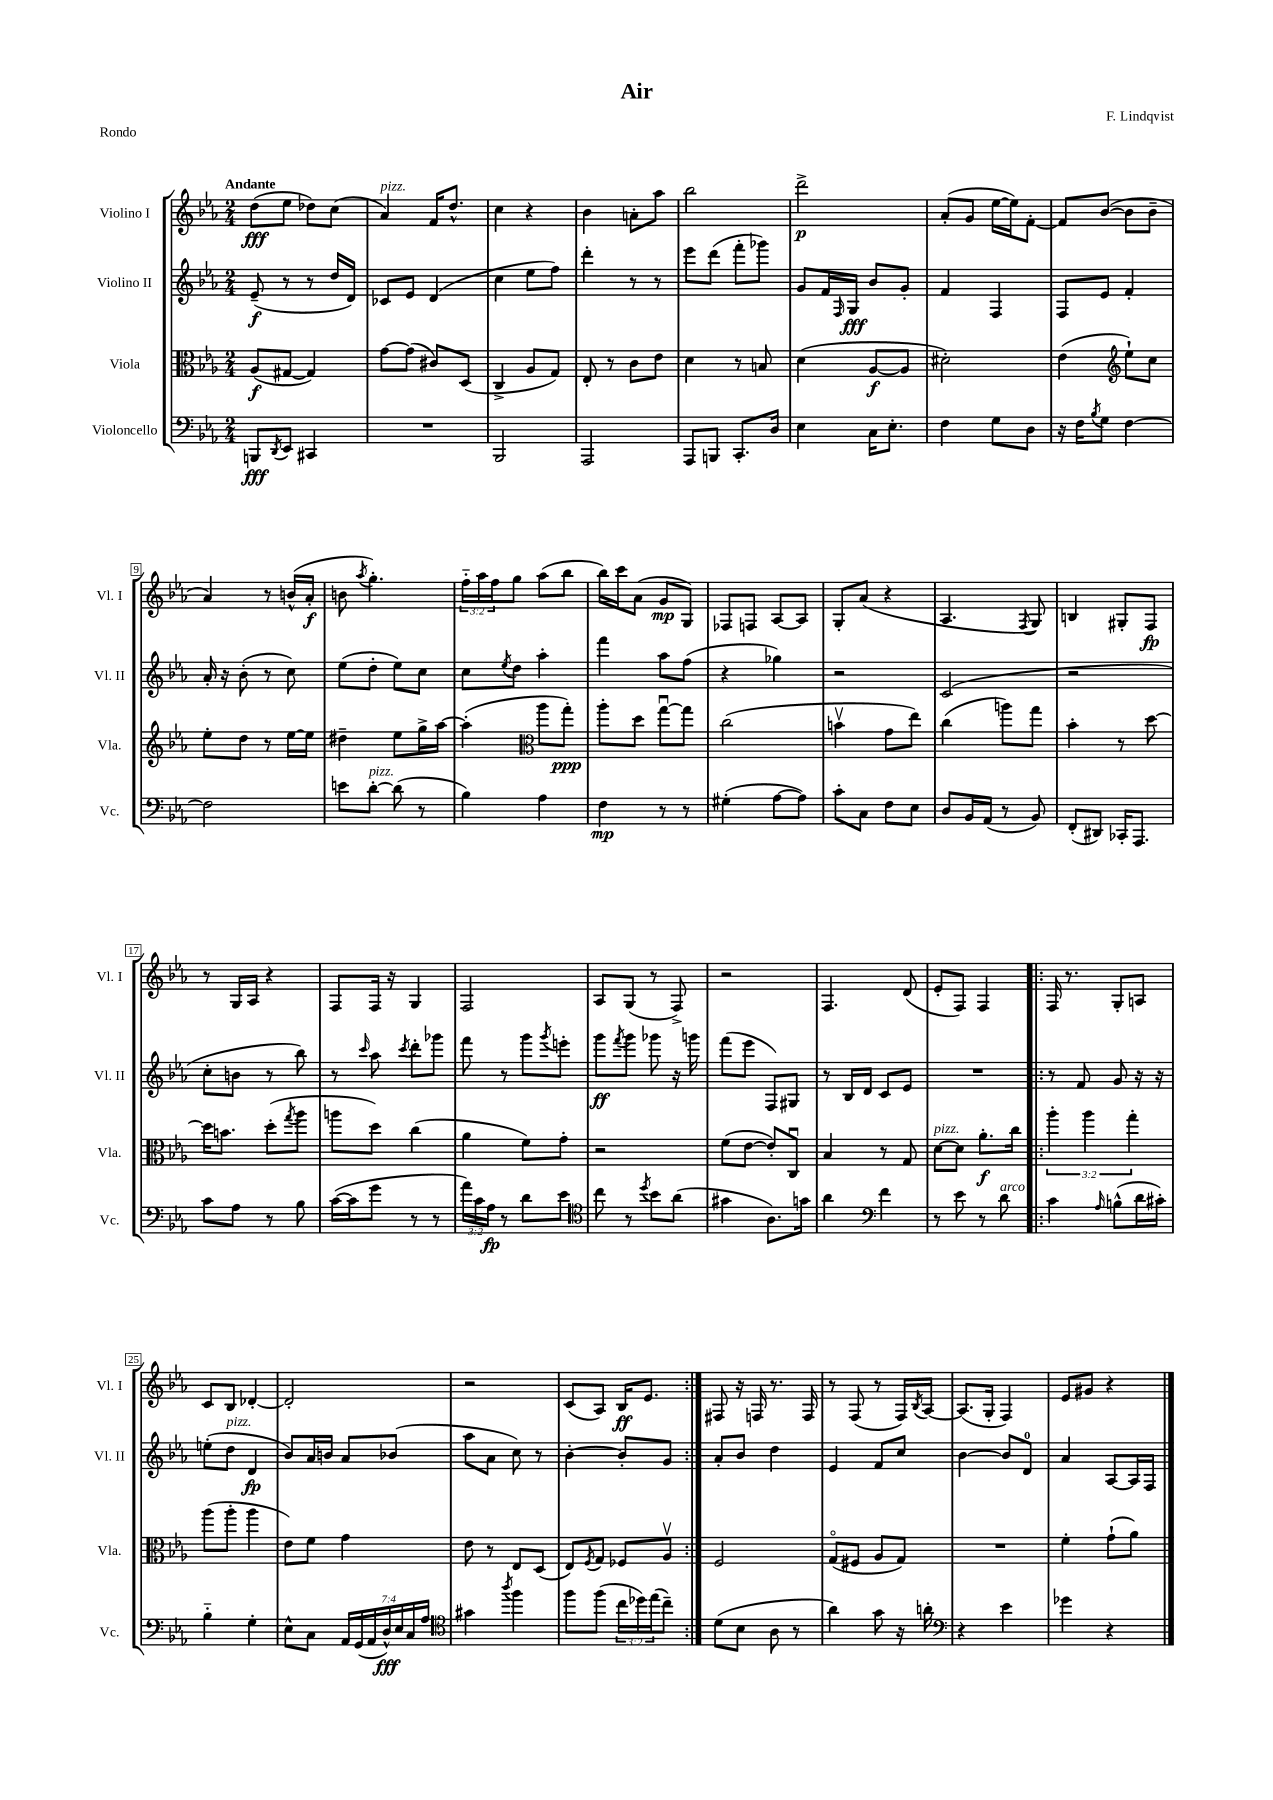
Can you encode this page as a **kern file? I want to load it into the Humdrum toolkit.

**kern	**kern	**kern	**kern
*staff4	*staff3	*staff2	*staff1
*clefF4	*clefC3	*clefG2	*clefG2
*k[b-e-a-]	*k[b-e-a-]	*k[b-e-a-]	*k[b-e-a-]
*M2/4	*M2/4	*M2/4	*M2/4
8BBB	(8A-	(8e-~	(8dd
8qDD	.	.	.
8EE-	[8G#	8r	8ee-
4CC#	4G#])	8r	8dd-)
.	.	16dd	(8cc
.	.	16d)	.
=	=	=	=
2r	[8g	8c-	4a-)
.	(8g]	8e-	.
.	8c#)	(4d	16f
.	.	.	8.dd^^
.	(8D	.	.
=	=	=	=
2BBB-	4C^	4cc	4cc
.	8A-	8ee-	4r
.	8G)	8ff)	.
=	=	=	=
2AAA-	8E-'	4ddd'	4b-
.	8r	.	.
.	8c	8r	8a'
.	8e-	8r	8aa-
=	=	=	=
8AAA-	4d	8eee-	2bb-
8BBB	.	(8ddd	.
8.CC'	8r	8fff'	.
.	8B	8ggg-)	.
16D	.	.	.
=	=	=	=
4E-	(4d	8g	2ddd^
.	.	16f	.
.	.	16qqF	.
.	.	16G	.
16C	[8A-	8b-	.
8.E-'	.	.	.
.	8A-]	8g'	.
=	=	=	=
4F	2d#')	4f	(8a-'
.	.	.	8g
8G	.	4F	[16ee-
.	.	.	16ee-])
8D	.	.	[8f'
=	=	=	=
16r	(4e-	8F	8f]
16F	.	.	.
8qB-	.	.	.
8G	.	8e-	([8b-
*	*clefG2	*	*
[4F	8ee-`)	4f'	8b-]
.	8cc	.	8b-~
=	=	=	=
2F]	8ee-'	16a-'	4a-)
.	.	16r	.
.	8dd	(8b-'	.
.	8r	8r	8r
.	[16ee-	8cc)	(16b^^
.	16ee-]	.	16a-'
=	=	=	=
8e	4dd#~	(8ee-	8b
.	.	.	8qaa-
[8d'	.	8dd'	4.gg')
(8d]	8ee-	8ee-)	.
8r	16gg^	8cc	.
.	[16aa-	.	.
=	=	=	=
4B-)	(4aa-']	8cc	24ff'~
.	.	.	24aa-
.	.	.	24ff
.	.	8qee-	.
.	.	8dd	8gg
*	*clefC3	*	*
4A-	8aa-	4aa-'	(8aa-
.	8gg')	.	8bb-
=	=	=	=
4F	8aa-'	4fff	16bb-)
.	.	.	16ccc
.	8dd	.	(8a-
8r	[8ggu	8aa-	8g
8r	8gg]	(8ff	8G)
=	=	=	=
(4G#'	(2cc	4r	8F-
.	.	.	8F
[8A-	.	4gg-)	[8A-
8A-])	.	.	8A-]
=	=	=	=
8c'	4bv	2r	8G'
8C	.	.	(8a-
8F	8g	.	4r
8E-	8ee-)	.	.
=	=	=	=
8D	(4cc	(2c	4.A-
16BB-	.	.	.
(16AA-	.	.	.
8r	8aa)	.	.
.	.	.	8qF
8BB-)	8gg	.	8G)
=	=	=	=
(8FF'	4b-'	2r	4B
8DD#)	.	.	.
16CC-'	8r	.	8G#'
8.AAA-	.	.	.
.	[8dd	.	8F
=	=	=	=
8c	16dd]	8cc'	8r
.	8.b	.	.
8A-	.	8b	16G
.	.	.	16A-
8r	(8dd'	8r	4r
.	8qgg	.	.
8B-	8aa-	8bb-)	.
=	=	=	=
([16c	8aa	8r	8F
16c]	.	.	.
.	.	16qqccc	.
8g	8dd)	8aa-	16F
.	.	.	16r
.	.	8qccc	.
8r	(4cc	8ddd'	4G
8r	.	8ggg-	.
=	=	=	=
24a-)	4a-	8fff	2F
24c	.	.	.
24A-	.	.	.
8r	.	8r	.
8d	8f)	8ggg	.
.	.	8qggg	.
8e-	8g'	8eee'	.
=	=	=	=
*clefC4	*	*	*
8cc	2r	8ggg	8A-
.	.	8qfff	.
8r	.	8ggg	(8G
8qdd	.	.	.
8b-	.	8ggg-	8r
(8a-	.	16r	8F^)
.	.	16ggg	.
=	=	=	=
4g#	(8f	(8fff	2r
.	[8e-	8eee-	.
8.A-)	8e-'])	8F)	.
.	8Cu	8G#	.
16g	.	.	.
=	=	=	=
4a-	4B-	8r	4.F
.	.	16B-	.
.	.	16d	.
*clefF4	*	*	*
4f	8r	8c	.
.	8G	8e-	(8d
=	=	=	=
8r	[8d	2r	8e-'
8e-	8d]	.	8F)
8r	8.a-'	.	4F
8d	.	.	.
.	16cc	.	.
=!|:	=!|:	=!|:	=!|:
4c	6aa-'	8r	16F
.	.	.	8.r
.	.	8f	.
.	6aa-	.	.
16qqA-	.	.	.
(8B^^	.	8g	8G'
.	6gg'	.	.
16d	.	16r	8A
16c#')	.	16r	.
=	=	=	=
4B-'~	(8aa-	(8ee'	8c
.	8aa-'	8dd	8B-
4G'	4aa-	4d	[4d-'
=	=	=	=
8E-^^	8e-)	8b-)	2d-']
8C	8f	16a-	.
.	.	16b	.
28AA-	4g	8a-	.
(28GG	.	.	.
28AA-	.	.	.
28D^^)	.	.	.
.	.	(8b-	.
28E-	.	.	.
28C	.	.	.
28A-	.	.	.
=	=	=	=
*clefC4	*	*	*
4g#	8e-	8aa-	2r
.	8r	8a-	.
8qaa-	.	.	.
4ff	8E-	8cc)	.
.	(8D	8r	.
=	=	=	=
8ff	8E-)	[4b-'	(8c
.	8qF	.	.
(8ff	8G	.	8A-)
24cc	8F-	8b-']	16B-
24dd-)	.	.	.
.	.	.	8.e-
(24ee-	.	.	.
8cc~)	8A-v	8g	.
=:|!	=:|!	=:|!	=:|!
(8d	2F	8a-'	8F#
8B-	.	8b-	16r
.	.	.	16F
8A-	.	4dd	8.r
8r	.	.	.
.	.	.	16F
=	=	=	=
4a-)	(8Go	4e-	8r
.	8F#	.	(8F
8g	8A-	8f	8r
16r	8G)	8cc	16F)
.	.	.	8qB-
16a'	.	.	[16A-
=	=	=	=
*clefF4	*	*	*
4r	2r	[4b-	(8.A-]
.	.	.	16G'
4e-	.	8b-]	4F)
.	.	8d	.
=	=	=	=
4g-	4f'	4a-	8e-
.	.	.	8g#
4r	(8g`	[8A-	4r
.	8a-)	16A-]	.
.	.	16F	.
==	==	==	==
*-	*-	*-	*-
